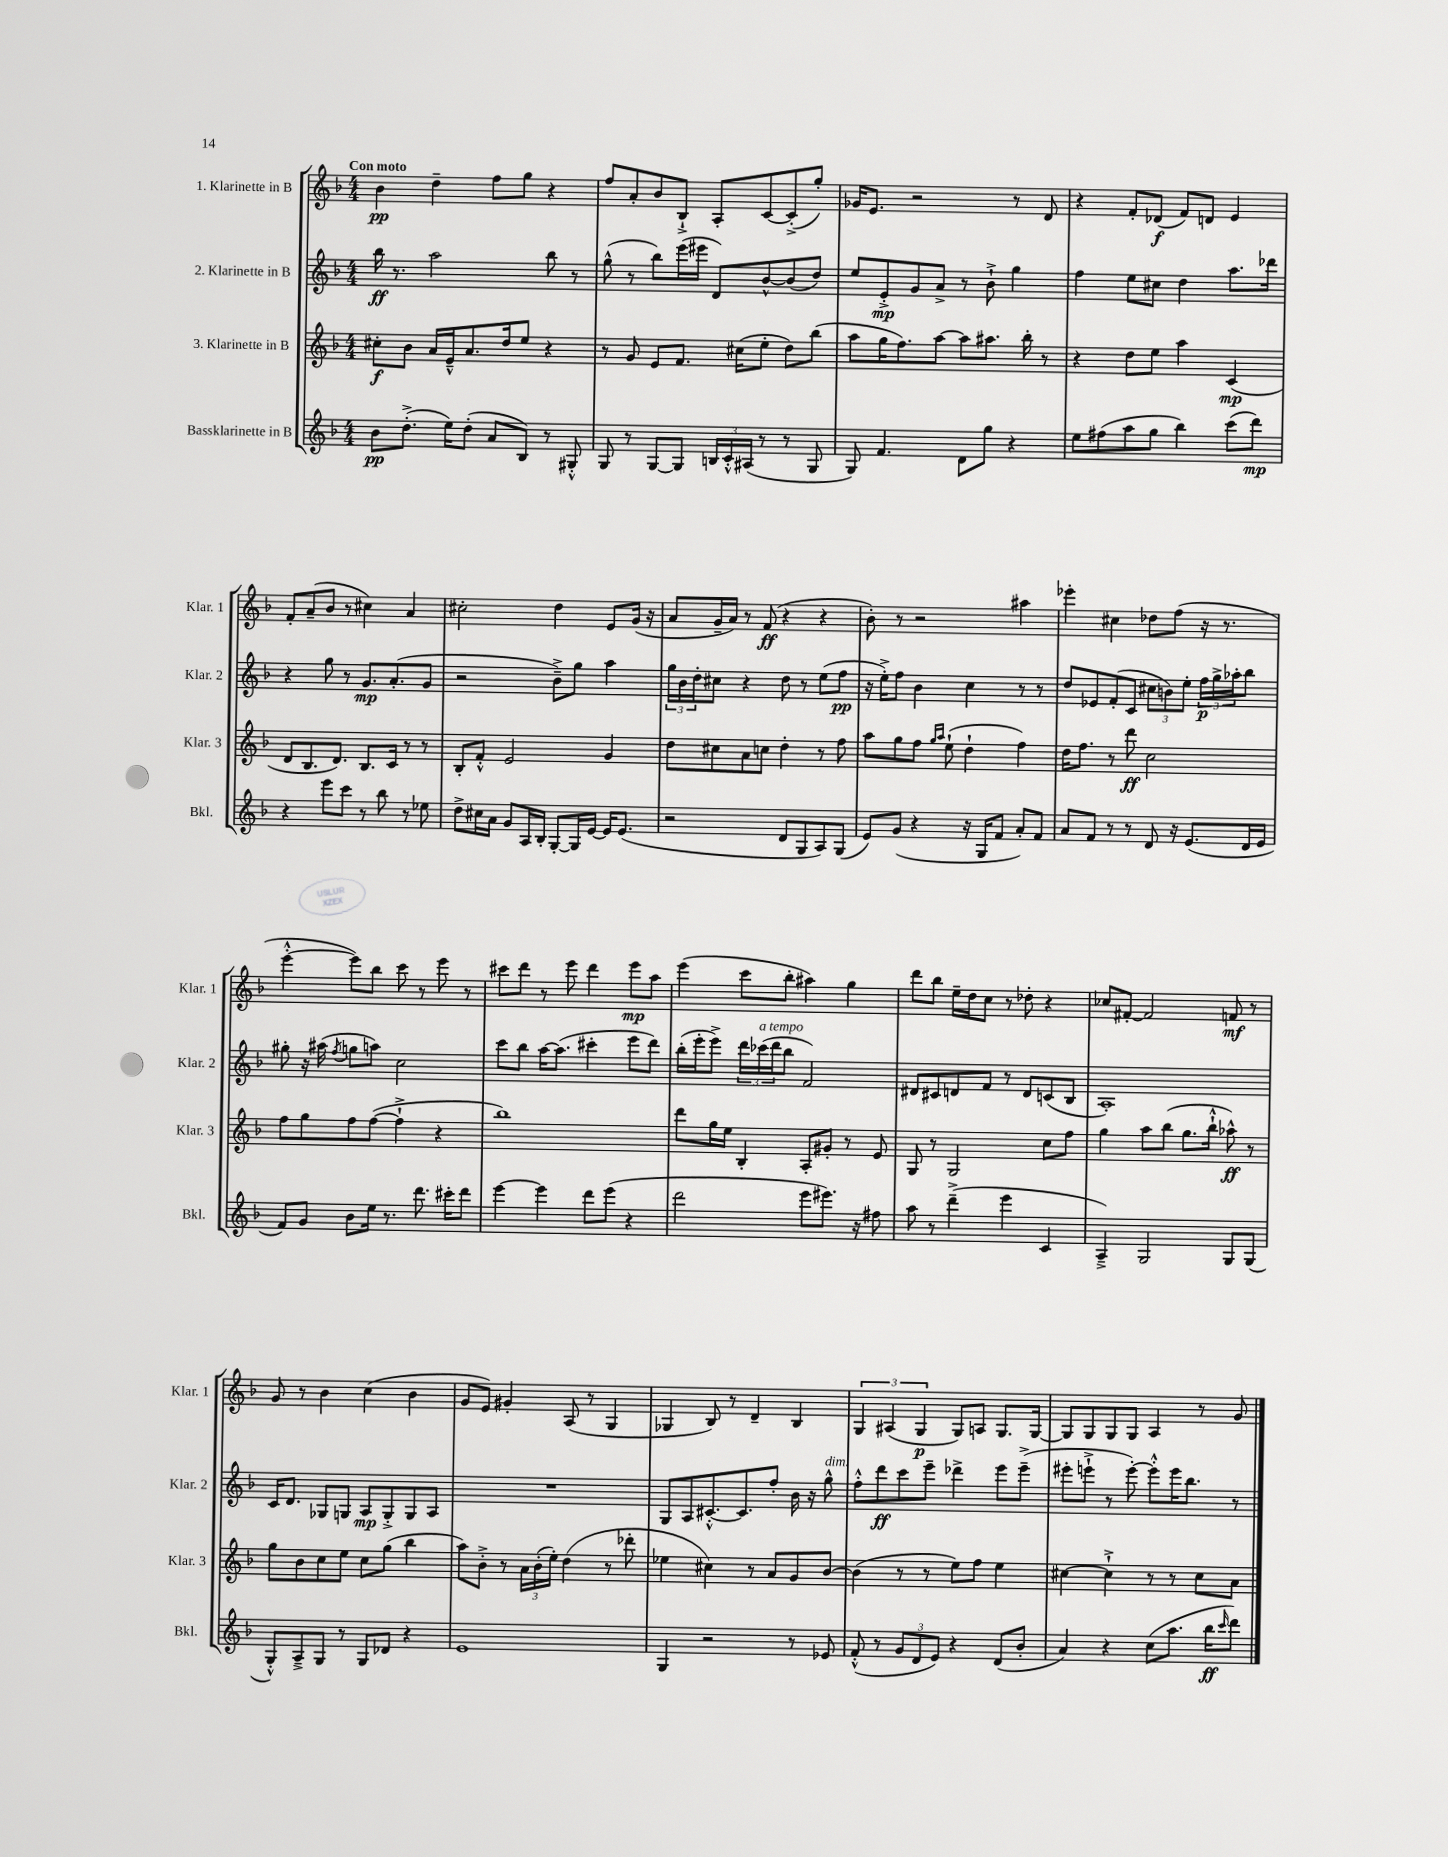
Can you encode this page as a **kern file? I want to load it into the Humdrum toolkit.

**kern	**dynam	**kern	**dynam	**kern	**dynam	**kern	**dynam
*part4	*part4	*part3	*part3	*part2	*part2	*part1	*part1
*staff4	*staff4	*staff3	*staff3	*staff2	*staff2	*staff1	*staff1
*I"Bassklarinette in B	*	*I"3. Klarinette in B	*	*I"2. Klarinette in B	*	*I"1. Klarinette in B	*
*I'Bkl.	*	*I'Klar. 3	*	*I'Klar. 2	*	*I'Klar. 1	*
*clefG2	*	*clefG2	*	*clefG2	*	*clefG2	*
*k[b-]	*	*k[b-]	*	*k[b-]	*	*k[b-]	*
*M4/4	*	*M4/4	*	*M4/4	*	*M4/4	*
=1	=1	=1	=1	=1	=1	=1	=1
!	!	!	!	!	!	!LO:TX:a:B:t=Con moto	!
8b-\L	pp	8cc#X'\L	f	16bb-\	ff	4b-\	pp
.	.	.	.	8.r	.	.	.
(8.dd'^\J	.	8b-\J	.	.	.	.	.
.	.	16a/LL	.	2aa\	.	4dd~\	.
16ee\KL)	.	16e~^^/J	.	.	.	.	.
(8dd'\J	.	8.a/	.	.	.	.	.
8a/L	.	.	.	.	.	8ff\L	.
.	.	16dd/k	.	.	.	.	.
8B-/J)	.	8ee/J	.	.	.	8gg\J	.
8r	.	4r	.	8bb-\	.	4r	.
8G#X'^^/	.	.	.	8r	.	.	.
=2	=2	=2	=2	=2	=2	=2	=2
8G/	.	8r	.	(8gg^^\	.	8ff/L	.
8r	.	8g/	.	8r	.	8a'/	.
[8G/L	.	8e/L	.	8bb-\L)	.	8b-/	.
8G/J]	.	8.f/J	.	(16eee\L	.	8B-`^/J	.
.	.	.	.	16eee#X\JJ	.	.	.
24Bn/LL	.	.	.	8d/L)	.	8A'/L	.
24c'^^/	.	.	.	.	.	.	.
.	.	(16cc#X\KL	.	.	.	.	.
(24A#X/JJ	.	.	.	.	.	.	.
8r	.	8ee'\J	.	[8b-^^/	.	[8c/	.
8r	.	8dd\L)	.	(8b-/]	.	(8c'^/]	.
8G/	.	(8bb-\J	.	8dd/J)	.	8gg'/J)	.
=3	=3	=3	=3	=3	=3	=3	=3
8G/)	.	8aa\L	.	8ee/L	.	16g-X/KL	.
.	.	.	.	.	.	8.e/J	.
4.f/	.	16gg\K	.	8e'^/	mp	.	.
.	.	8.ff\)	.	.	.	.	.
.	.	.	.	8g/	.	2r	.
.	.	[8aa\J	.	8a^/J	.	.	.
8d\L	.	8aa\L]	.	8r	.	.	.
8gg\J	.	8.aa#X\J	.	8b-`^\	.	.	.
4r	.	.	.	4gg\	.	8r	.
.	.	16bb-'\	.	.	.	.	.
.	.	8r	.	.	.	8d/	.
=4	=4	=4	=4	=4	=4	=4	=4
8ee\L	.	4r	.	4ff\	.	4r	.
(8ff#X\	.	.	.	.	.	.	.
8aa\	.	8dd\L	.	8ee\L	.	8f'/L	.
8gg\J	.	8ee\J	.	8cc#X\J	.	(8d-X/J	f
4bb-\)	.	4aa\	.	4dd\	.	8f/L)	.
.	.	.	.	.	.	8dn/J	.
(8ccc\L	.	(4c/	mp	8.aa\L	.	4e/	.
8ddd\J)	mp	.	.	.	.	.	.
.	.	.	.	16ddd-X\Jk	.	.	.
!!LO:LB:g=z
=5	=5	=5	=5	=5	=5	=5	=5
4r	.	8d/L	.	4r	.	8f'/L	.
.	.	8.B-/	.	.	.	(8a~/	.
8eee\L	.	.	.	8gg\	.	8b-/J	.
.	.	8.d/J)	.	.	.	.	.
8ccc\J	.	.	.	8r	.	8r	.
8r	.	8.B-/L	.	8.g/L	mp	4cc#X\)	.
8bb-\	.	.	.	.	.	.	.
.	.	16c/Jk	.	(8.a'/	.	.	.
8r	.	8r	.	.	.	4a/	.
8ee-X\	.	8r	.	8g/J	.	.	.
=6	=6	=6	=6	=6	=6	=6	=6
8dd^\L	.	8B-'/L	.	2r	.	2cc#X'\	.
16cc#X\L	.	8f'^^/J	.	.	.	.	.
16a\JJ	.	.	.	.	.	.	.
8g/L	.	2e/	.	.	.	.	.
16A/L	.	.	.	.	.	.	.
16B-'/JJ	.	.	.	.	.	.	.
[8G'/L	.	.	.	8b-~^\L)	.	4dd\	.
16G/L]	.	.	.	8gg\J	.	.	.
[16e/JJ	.	.	.	.	.	.	.
16e/KL]	.	4g/	.	4aa\	.	8e/L	.
(8.e/J	.	.	.	.	.	.	.
.	.	.	.	.	.	(16g/Jk	.
.	.	.	.	.	.	16r	.
=7	=7	=7	=7	=7	=7	=7	=7
2r	.	8dd\L	.	24gg\LL	.	8a/L	.
.	.	.	.	24b-\	.	.	.
.	.	.	.	24dd'\J	.	.	.
.	.	8cc#X\	.	8cc#X\J	.	16g~/L	.
.	.	.	.	.	.	16a/JJ)	.
.	.	8a\	.	4r	.	8r	.
.	.	8ccn\J	.	.	.	(8f/	ff
8d/L	.	4dd'\	.	8dd\	.	4r	.
8G/	.	.	.	8r	.	.	.
8A/)	.	8r	.	(8ee\L	.	4r	.
(8G/J	.	8ff\	.	8ff\J	pp	.	.
=8	=8	=8	=8	=8	=8	=8	=8
8e/L)	.	8aa\L	.	16r	.	8b-'\)	.
.	.	.	.	16ee'^\KL)	.	.	.
(8g/J	.	8gg\	.	8ff\J	.	8r	.
4r	.	8ff\J	.	4b-\	.	2r	.
.	.	16qqgg/LL	.	.	.	.	.
.	.	16qqaa/JJ	.	.	.	.	.
.	.	(8ee`\	.	.	.	.	.
16r	.	4dd`\	.	4cc\	.	.	.
16G/KL	.	.	.	.	.	.	.
8f/J	.	.	.	.	.	.	.
8a'/L)	.	4ff\)	.	8r	.	4aa#X\	.
8f/J	.	.	.	8r	.	.	.
=9	=9	=9	=9	=9	=9	=9	=9
8a/L	.	16dd\KL	.	8dd/L	.	4eee-X'\	.
.	.	8.ff\J	.	.	.	.	.
8f/J	.	.	.	8e-X/	.	.	.
8r	.	8r	.	(8f'/	.	4cc#X\	.
8r	.	8ddd\	ff	8c/J	.	.	.
8d/	.	2cc\	.	12cc#X\L	.	8dd-X\L	.
.	.	.	.	12bn\)	.	.	.
16r	.	.	.	.	.	(8ff\J	.
.	.	.	.	12ee'\J	.	.	.
(8.e/L	.	.	.	.	.	.	.
.	.	.	.	24ff\LL	p	16r	.
.	.	.	.	24gg^\	.	.	.
.	.	.	.	.	.	8.r	.
.	.	.	.	24aa-X'\J	.	.	.
16d/L	.	.	.	8bb-\J	.	.	.
16e/JJ	.	.	.	.	.	.	.
!!LO:LB:g=z
=10	=10	=10	=10	=10	=10	=10	=10
8f/L)	.	8ff\L	.	8gg#X'\	.	[4eee'^^\	.
8g/J	.	8gg\	.	16r	.	.	.
.	.	.	.	(16aa#X\	.	.	.
.	.	.	.	8qff/	.	.	.
8b-\L	.	8ff\	.	8ggn\L	.	8eee\L])	.
16ee\Jk	.	([8ff\J	.	8aan\J)	.	8bb-\J	.
8.r	.	.	.	.	.	.	.
.	.	4ff`^\]	.	2cc\	.	8ccc\	.
8.ddd\	.	.	.	.	.	8r	.
.	.	4r	.	.	.	8eee\	.
16ccc#X'\KL	.	.	.	.	.	.	.
8ddd\J	.	.	.	.	.	8r	.
=11	=11	=11	=11	=11	=11	=11	=11
[4eee\	.	1bb-)	.	8ccc\L	.	8ccc#X\L	.
.	.	.	.	8bb-\J	.	8ddd\J	.
4eee\]	.	.	.	[16aa\KL	.	8r	.
.	.	.	.	(8.aa\J]	.	.	.
.	.	.	.	.	.	8eee\	.
8ddd\L	.	.	.	4ccc#X'\	.	4ddd\	.
(8eee\J	.	.	.	.	.	.	.
4r	.	.	.	8eee\L	.	8eee\L	mp
.	.	.	.	8ddd\J)	.	8aa\J	.
=12	=12	=12	=12	=12	=12	=12	=12
2ddd\	.	8ddd\L	.	(16bb-'\LL	.	(4eee\	.
.	.	.	.	16eee'\J	.	.	.
.	.	16gg\L	.	8eee^\J)	.	.	.
.	.	16ee\JJ	.	.	.	.	.
.	.	4B-'/	.	24ddd\LL	.	8ccc\L	.
!	!	!	!	!LO:TX:a:i:t=a tempo	!	!	!
.	.	.	.	(24ccc-X\	.	.	.
.	.	.	.	24ddd\J	.	.	.
.	.	.	.	8bb-\J	.	8bb-'\J	.
8eee\L	.	8A'/L	.	2f/)	.	4aa#X\)	.
8.eee#X\J)	.	8g#X'/J	.	.	.	.	.
.	.	8r	.	.	.	4gg\	.
16r	.	.	.	.	.	.	.
8ff#X\	.	8e/	.	.	.	.	.
=13	=13	=13	=13	=13	=13	=13	=13
8aa\	.	8G/	.	8d#X/L	.	8ddd\L	.
8r	.	8r	.	8c#X/	.	8bb-\J	.
(4ddd~^\	.	2G/	.	8dn/	.	16ee~\LL	.
.	.	.	.	.	.	16dd\J	.
.	.	.	.	8f/J	.	8cc\J	.
4eee\	.	.	.	8r	.	8r	.
.	.	.	.	8d/L	.	8dd-X'\	.
4c/	.	8cc\L	.	(8cn/	.	4r	.
.	.	8ff\J	.	8B-/J	.	.	.
=14	=14	=14	=14	=14	=14	=14	=14
4A~^/)	.	4gg\	.	1A')	.	8cc-X/L	.
.	.	.	.	.	.	[8f#X'/J	.
2G/	.	8aa\L	.	.	.	2f#/]	.
.	.	(8bb-\J	.	.	.	.	.
.	.	8.gg\L	.	.	.	.	.
.	.	16bb-`^^\Jk	.	.	.	.	.
8G/L	.	8aa-X^^\)	ff	.	.	8fn/	mf
(8G/J	.	8r	.	.	.	8r	.
!!LO:LB:g=z
=15	=15	=15	=15	=15	=15	=15	=15
8G'^^/L)	.	8gg\L	.	16c/KL	.	8g/	.
.	.	.	.	8.d/J	.	.	.
8A~^/	.	8b-\	.	.	.	8r	.
8G/J	.	8cc\	.	8G-X/L	.	4b-\	.
8r	.	8ee\J	.	8Gn/J	.	.	.
8G/L	.	8cc\L	.	8A/L	mp	(4cc\	.
8d-X/J	.	(8gg\J	.	8G'^/	.	.	.
4r	.	4bb-\	.	8G/	.	4b-\	.
.	.	.	.	8A/J	.	.	.
=16	=16	=16	=16	=16	=16	=16	=16
1e	.	8aa\L)	.	1r	.	8g/L	.
.	.	8b-'^\J	.	.	.	8e/J)	.
.	.	8r	.	.	.	4g#X'/	.
.	.	24a\LL	.	.	.	.	.
.	.	(24b-'\	.	.	.	.	.
.	.	24ee'\JJ)	.	.	.	.	.
.	.	(4dd\	.	.	.	(8A/	.
.	.	.	.	.	.	8r	.
.	.	8r	.	.	.	4G/	.
.	.	8ddd-X'\	.	.	.	.	.
=17	=17	=17	=17	=17	=17	=17	=17
4G/	.	4ee-X\	.	8G/L	.	4G-X/	.
.	.	.	.	8A/	.	.	.
2r	.	4cc#X\)	.	[8.c#X'^^/	.	8B-/)	.
.	.	.	.	.	.	8r	.
.	.	.	.	8.c#/]	.	.	.
.	.	8r	.	.	.	4d~/	.
.	.	8a/L	.	8ff'/J	.	.	.
8r	.	8g/	.	16b-\	.	4B-/	.
.	.	.	.	16r	.	.	.
!	!	!	!	!LO:TX:a:i:t=dim.	!	!	!
8e-X/	.	[8b-/J	.	8gg^^\	.	.	.
=18	=18	=18	=18	=18	=18	=18	=18
(8f'^^/	.	(4b-\]	.	8ff'^^\L	.	6G/	.
8r	.	.	.	8ddd\	ff	.	.
.	.	.	.	.	.	(6A#X/	.
12g/L	.	8r	.	8ccc\	.	.	.
12d/	.	.	.	.	.	6G/	p
.	.	8r	.	8eee~\J	.	.	.
12e/J)	.	.	.	.	.	.	.
4r	.	8ee\L)	.	4ddd-X^\	.	8G/L)	.
.	.	8ff\J	.	.	.	8An/J	.
(8d/L	.	4ee\	.	8eee\L	.	8.G/L	.
8b-'/J	.	.	.	(8eee~^\J	.	.	.
.	.	.	.	.	.	[16G/Jk	.
=19	=19	=19	=19	=19	=19	=19	=19
4a/)	.	[4cc#X\	.	8eee#X'\L	.	8G/L]	.
.	.	.	.	8eeen`^\J	.	8G/	.
4r	.	4cc#`^\]	.	8r	.	8G/	.
.	.	.	.	[8eee'\)	.	8G/J	.
(8cc\L	.	8r	.	8eee'^^\L]	.	4A/	.
8.aa\J	.	8r	.	16eee\K	.	.	.
.	.	.	.	8.bb-\J	.	.	.
.	.	8cc#\L	.	.	.	8r	.
16bb-\KL	ff	.	.	.	.	.	.
16qqccc/	.	.	.	.	.	.	.
8ddd\J)	.	8a\J	.	8r	.	8g/	.
==	==	==	==	==	==	==	==
*-	*-	*-	*-	*-	*-	*-	*-
